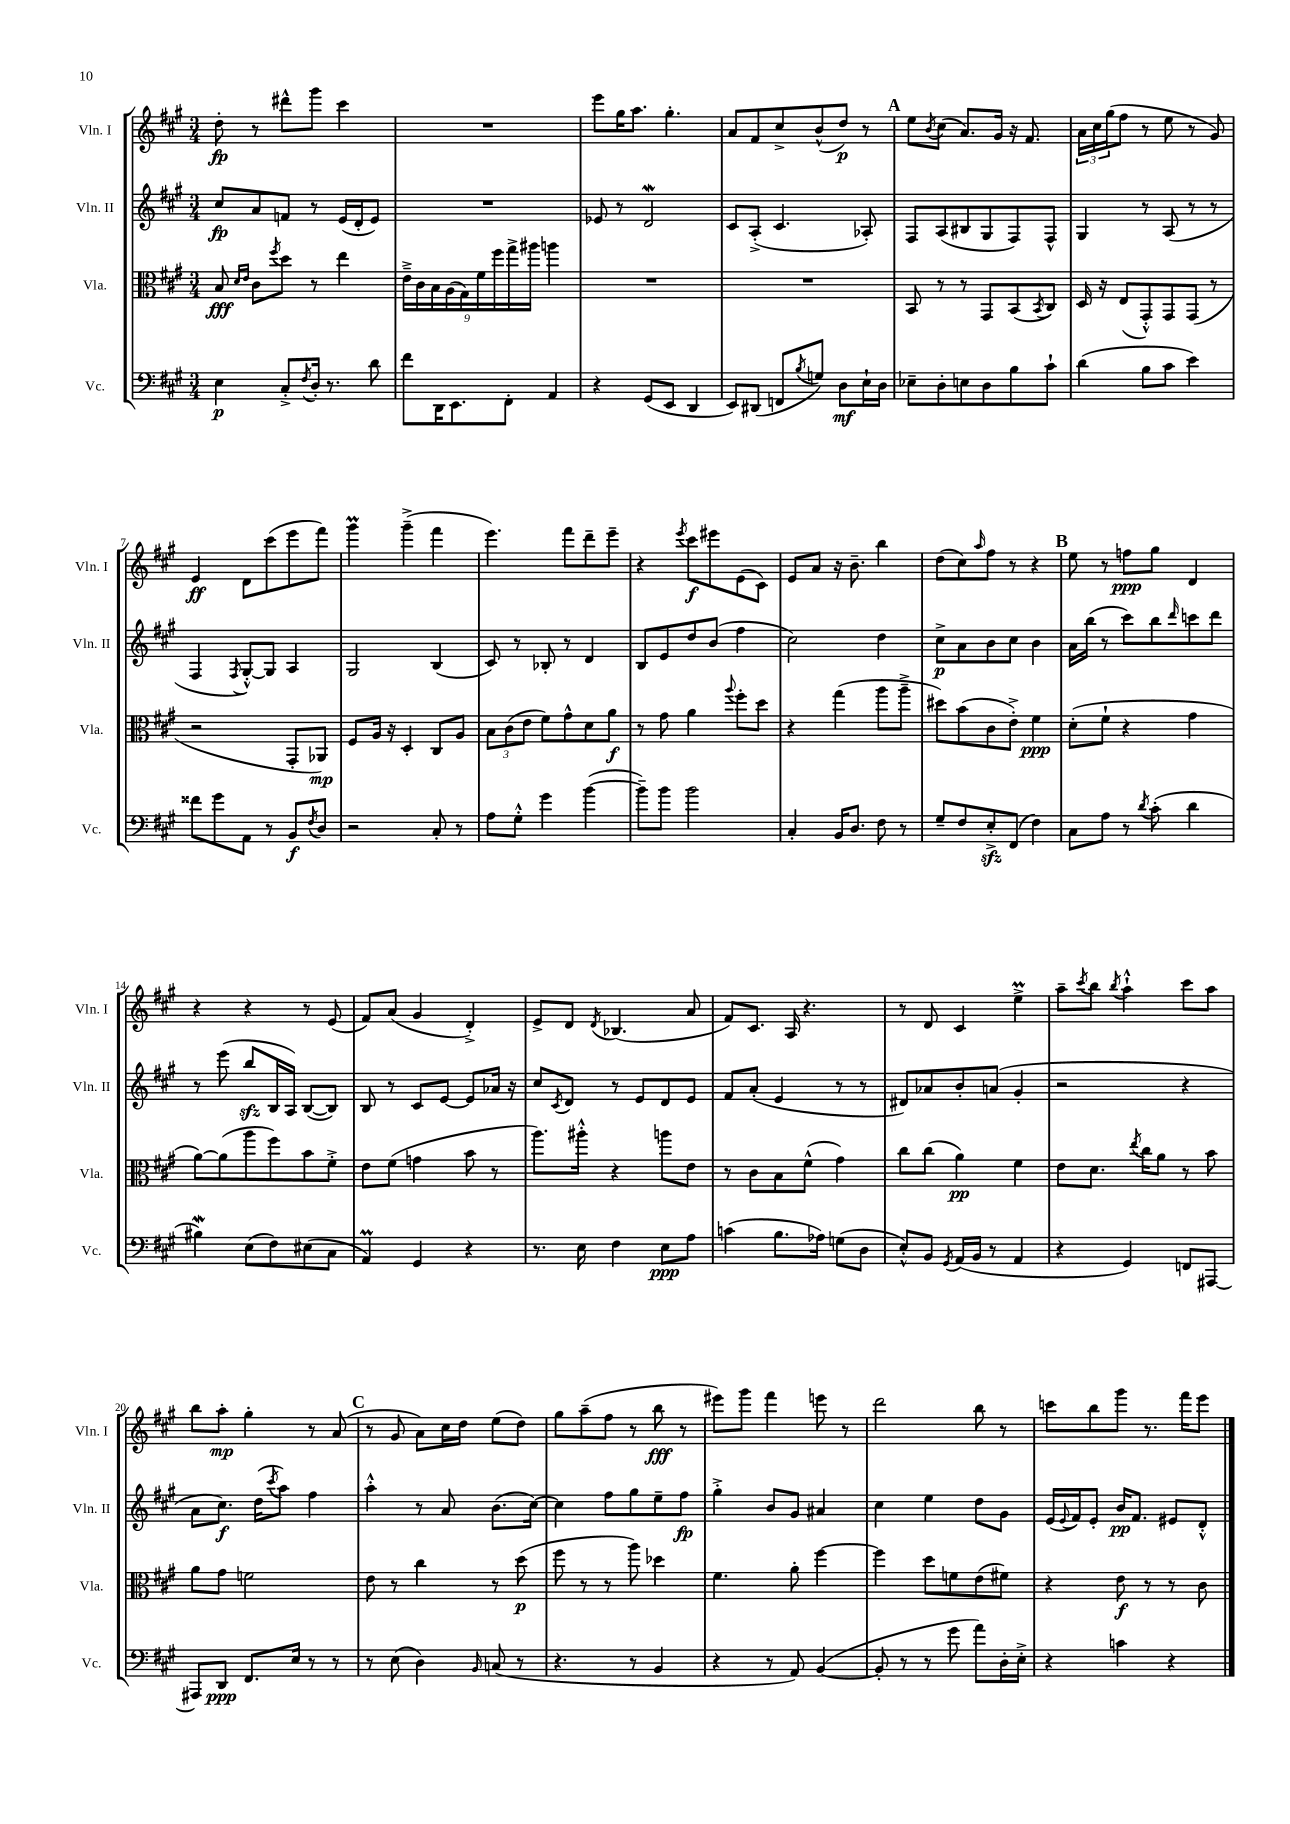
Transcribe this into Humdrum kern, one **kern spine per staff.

**kern	**dynam	**kern	**dynam	**kern	**dynam	**kern	**dynam
*part4	*part4	*part3	*part3	*part2	*part2	*part1	*part1
*staff4	*staff4	*staff3	*staff3	*staff2	*staff2	*staff1	*staff1
*I"Vc.	*	*I"Vla.	*	*I"Vln. II	*	*I"Vln. I	*
*I'Vc.	*	*I'Vla.	*	*I'Vln. II	*	*I'Vln. I	*
*clefF4	*	*clefC3	*	*clefG2	*	*clefG2	*
*k[f#c#g#]	*	*k[f#c#g#]	*	*k[f#c#g#]	*	*k[f#c#g#]	*
*M3/4	*	*M3/4	*	*M3/4	*	*M3/4	*
=1	=1	=1	=1	=1	=1	=1	=1
4E\	p	8B/	fff	8cc#/L	fp	8dd'\	fp
.	.	16qqd/LL	.	.	.	.	.
.	.	16qqe/JJ	.	.	.	.	.
.	.	8c#\L	.	8a/	.	8r	.
.	.	8qff#/	.	.	.	.	.
8C#'^/L	.	8dd\J	.	8fn/J	.	8ddd#X^^\L	.
8qF#/	.	.	.	.	.	.	.
16D'/Jk	.	8r	.	8r	.	8ggg#\J	.
8.r	.	.	.	.	.	.	.
.	.	4ee\	.	(16e/LL	.	4ccc#\	.
.	.	.	.	16d'/J	.	.	.
8d\	.	.	.	8e/J)	.	.	.
=2	=2	=2	=2	=2	=2	=2	=2
8f#\L	.	18e~^\LL	.	2.r	.	2.r	.
.	.	18c#\	.	.	.	.	.
.	.	18B\	.	.	.	.	.
16DD\K	.	.	.	.	.	.	.
.	.	(18A\	.	.	.	.	.
8.EE\	.	.	.	.	.	.	.
.	.	18G#\)	.	.	.	.	.
.	.	18f#\	.	.	.	.	.
.	.	18ff#\	.	.	.	.	.
8FF#'\J	.	.	.	.	.	.	.
.	.	18gg#^\	.	.	.	.	.
.	.	18aa#X\JJ	.	.	.	.	.
4AA/	.	4aan\	.	.	.	.	.
=3	=3	=3	=3	=3	=3	=3	=3
4r	.	2.r	.	8e-X/	.	8eee\L	.
.	.	.	.	8r	.	16gg#\K	.
.	.	.	.	.	.	8.aa\J	.
(8GG#/L	.	.	.	2dw/	.	.	.
8EE/J	.	.	.	.	.	4.gg#'\	.
4DD/	.	.	.	.	.	.	.
=4	=4	=4	=4	=4	=4	=4	=4
8EE/L)	.	2.r	.	8c#/L	.	8a/L	.
(8DD#X/J	.	.	.	(8A'^/J	.	8f#/	.
8FFn/L	.	.	.	4.c#/	.	8cc#^/	.
8qB/	.	.	.	.	.	.	.
8Gn/J)	.	.	.	.	.	(8b^^/	.
8D\L	mf	.	.	.	.	8dd/J)	p
16E`\L	.	.	.	8A-X'/)	.	8r	.
16D\JJ	.	.	.	.	.	.	.
!!LO:REH:place=s1:t=A
=5	=5	=5	=5	=5	=5	=5	=5
8E-X~\L	.	8BB/	.	8F#/L	.	8ee\L	.
.	.	.	.	.	.	8qb/	.
8D'\	.	8r	.	(8A/	.	(8cc#\J	.
8En\	.	8r	.	8B#X/	.	8.a/L)	.
8D\	.	8GG#/L	.	8G#/	.	.	.
.	.	.	.	.	.	16g#/Jk	.
8B\	.	(8BB/	.	8F#/)	.	16r	.
.	.	.	.	.	.	8.f#/	.
.	.	8qBB/	.	.	.	.	.
8c#`\J	.	8C#/J)	.	8F#^^/J	.	.	.
=6	=6	=6	=6	=6	=6	=6	=6
(4d\	.	16D/	.	4G#/	.	24a\LL	.
.	.	.	.	.	.	24cc#\	.
.	.	16r	.	.	.	.	.
.	.	.	.	.	.	(24gg#\J	.
.	.	(8E/L	.	.	.	8ff#\J	.
8B\L	.	8GG#'^^/)	.	8r	.	8r	.
8c#\J	.	8GG#/	.	(8A/	.	8ee\	.
4e\)	.	(8GG#/J	.	8r	.	8r	.
.	.	8r	.	8r	.	8g#/)	.
!!LO:LB:g=z
=7	=7	=7	=7	=7	=7	=7	=7
8f##X\L	.	2r	.	4F#/	.	4e/	ff
8g#\	.	.	.	.	.	.	.
.	.	.	.	8qF#/	.	.	.
8AA\J	.	.	.	[8G#'^^/L)	.	8d\L	.
8r	.	.	.	8G#/J]	.	(8ccc#\	.
8BB/L	f	8GG#'/L	.	4A/	.	8eee\	.
8qF#/	.	.	.	.	.	.	.
8D/J	.	8AA-X/J)	mp	.	.	8fff#\J)	.
=8	=8	=8	=8	=8	=8	=8	=8
2r	.	8F#/L	.	2G#/	.	4ggg#m\	.
.	.	16A/Jk	.	.	.	.	.
.	.	16r	.	.	.	.	.
.	.	4D'/	.	.	.	(4ggg#~^\	.
8C#'/	.	8C#/L	.	(4B/	.	4fff#\	.
8r	.	8A/J	.	.	.	.	.
=9	=9	=9	=9	=9	=9	=9	=9
8A\L	.	12B\L	.	8c#/)	.	4.eee\)	.
.	.	(12c#\	.	.	.	.	.
8G#'^^\J	.	.	.	8r	.	.	.
.	.	12e\J	.	.	.	.	.
4g#\	.	8f#\L)	.	8B-X'/	.	.	.
.	.	8g#^^\	.	8r	.	8fff#\L	.
([4b\	.	8d\	.	4d/	.	8ddd~\	.
.	.	8a\J	f	.	.	8eee~\J	.
=10	=10	=10	=10	=10	=10	=10	=10
8b~\L])	.	8r	.	8B/L	.	4r	.
8b\J	.	8g#\	.	8e/	.	.	.
.	.	.	.	.	.	8qeee/	.
2b\	.	4a\	.	8dd/	.	8ccc#\L	f
.	.	.	.	(8b/J	.	8eee#X\	.
.	.	8qqaa/	.	.	.	.	.
.	.	8ff#'\L	.	4ff#\	.	(8e\	.
.	.	8dd\J	.	.	.	8c#\J)	.
=11	=11	=11	=11	=11	=11	=11	=11
4C#'/	.	4r	.	2cc#\)	.	8e/L	.
.	.	.	.	.	.	8a/J	.
16BB/KL	.	(4gg#\	.	.	.	16r	.
8.D/J	.	.	.	.	.	8.b~\	.
8F#\	.	8aa\L	.	4dd\	.	4bb\	.
8r	.	8aa~^\J	.	.	.	.	.
=12	=12	=12	=12	=12	=12	=12	=12
8G#~/L	.	8dd#X\L)	.	8cc#^\L	p	(8dd\L	.
8F#/	.	(8b\	.	8a\	.	8cc#\)	.
.	.	.	.	.	.	16qqaa/	.
8Ezz'^/	.	8c#\	.	8b\	.	8ff#\J	.
(8FF#/J	.	8e'^\J)	.	8cc#\J	.	8r	.
4F#\)	.	4f#\	ppp	4b\	.	4r	.
!!LO:REH:place=s1:t=B
=13	=13	=13	=13	=13	=13	=13	=13
8C#\L	.	(8d'\L	.	16a\LL	.	8ee\	.
.	.	.	.	(16bb\JJ	.	.	.
8A\J	.	8f#`\J	.	8r	.	8r	.
8r	.	4r	.	8ccc#\L)	.	8ffn\L	ppp
8qd/	.	.	.	.	.	.	.
(8c#'\	.	.	.	8bb\	.	8gg#\J	.
.	.	.	.	16qqddd/	.	.	.
4d\	.	4g#\	.	8cccn\	.	4d/	.
.	.	.	.	8ddd\J	.	.	.
!!LO:LB:g=z
=14	=14	=14	=14	=14	=14	=14	=14
4B#XW\)	.	[8a\L)	.	8r	.	4r	.
.	.	(8a\]	.	(8eee\	.	.	.
(8E\L	.	8aa\	.	8bbzz/L	.	4r	.
8F#\)	.	8ff#\)	.	16B/L	.	.	.
.	.	.	.	16A/JJ)	.	.	.
(8E#X\	.	8b\	.	([8B/L	.	8r	.
8C#\J	.	8f#'^\J	.	8B/J])	.	(8e/	.
=15	=15	=15	=15	=15	=15	=15	=15
4AAM/)	.	8e\L	.	8B/	.	8f#/L)	.
.	.	(8f#\J	.	8r	.	(8a/J	.
4GG#/	.	4gn\	.	8c#/L	.	4g#/	.
.	.	.	.	[8e/J	.	.	.
4r	.	8b\	.	8e/L]	.	4d'^/)	.
.	.	8r	.	16a-X/Jk	.	.	.
.	.	.	.	16r	.	.	.
=16	=16	=16	=16	=16	=16	=16	=16
8.r	.	8.aa\L)	.	8cc#/L	.	8e^/L	.
.	.	.	.	8qc#/	.	.	.
.	.	.	.	8d/J	.	8d/J	.
16E\	.	16aa#X'^^\Jk	.	.	.	.	.
.	.	.	.	.	.	8qd/	.
4F#\	.	4r	.	8r	.	(4.B-X/	.
.	.	.	.	8e/L	.	.	.
8E\L	ppp	8aan\L	.	8d/	.	.	.
8A\J	.	8e\J	.	8e/J	.	8a/	.
=17	=17	=17	=17	=17	=17	=17	=17
(4cn\	.	8r	.	8f#/L	.	8f#/L)	.
.	.	8c#\L	.	(8a'/J	.	8.c#/J	.
8.B\L	.	8B\	.	4e/	.	.	.
.	.	.	.	.	.	16A/	.
.	.	(8f#^^\J	.	.	.	4.r	.
16A-X\Jk)	.	.	.	.	.	.	.
(8Gn\L	.	4g#\)	.	8r	.	.	.
8D\J	.	.	.	8r	.	.	.
=18	=18	=18	=18	=18	=18	=18	=18
8E'^^/L)	.	8cc#\L	.	8d#X/L)	.	8r	.
8BB/J	.	(8cc#\J	.	8a-X/	.	8d/	.
8qGG#/	.	.	.	.	.	.	.
(16AA/LL	.	4a\)	pp	8b'/	.	4c#/	.
16BB/JJ	.	.	.	.	.	.	.
8r	.	.	.	(8an/J	.	.	.
4AA/	.	4f#\	.	4g#'/	.	4eeM^\	.
=19	=19	=19	=19	=19	=19	=19	=19
4r	.	8e\L	.	2r	.	8aa~\L	.
.	.	.	.	.	.	8qccc#/	.
.	.	8.d\J	.	.	.	8bb\J	.
.	.	.	.	.	.	8qbb/	.
4GG#/)	.	.	.	.	.	4aa`^^\	.
.	.	8qee/	.	.	.	.	.
.	.	16cc#\KL	.	.	.	.	.
.	.	8a\J	.	.	.	.	.
8FFn/L	.	8r	.	4r	.	8ccc#\L	.
[8AAA#X/J	.	8b\	.	.	.	8aa\J	.
!!LO:LB:g=z
=20	=20	=20	=20	=20	=20	=20	=20
8AAA#X/L]	.	8a\L	.	8a\L	.	8bb\L	.
8DD/J	ppp	8g#\J	.	8.cc#\J)	f	8aa'\J	mp
8.FF#/L	.	2fn\	.	.	.	4gg#'\	.
.	.	.	.	(16dd\KL	.	.	.
.	.	.	.	8qccc#/	.	.	.
.	.	.	.	8aa\J)	.	.	.
16E/Jk	.	.	.	.	.	.	.
8r	.	.	.	4ff#\	.	8r	.
8r	.	.	.	.	.	(8a/	.
!!LO:REH:place=s1:t=C
=21	=21	=21	=21	=21	=21	=21	=21
8r	.	8e\	.	4aa'^^\	.	8r	.
(8E\	.	8r	.	.	.	8g#/	.
4D\)	.	4cc#\	.	8r	.	8a\L)	.
.	.	.	.	8a/	.	16cc#\L	.
.	.	.	.	.	.	16dd\JJ	.
16qqBB/	.	.	.	.	.	.	.
(8Cn/	.	8r	.	(8.b\L	.	(8ee\L	.
8r	.	(8dd\	p	.	.	8dd\J)	.
.	.	.	.	[16cc#\Jk)	.	.	.
=22	=22	=22	=22	=22	=22	=22	=22
4.r	.	8ff#\	.	4cc#\]	.	8gg#\L	.
.	.	8r	.	.	.	(8aa~\	.
.	.	8r	.	8ff#\L	.	8ff#\J	.
8r	.	8aa\)	.	8gg#\	.	8r	.
4BB/	.	4dd-X\	.	8ee~\	.	8bb\	fff
.	.	.	.	8ff#\J	fp	8r	.
=23	=23	=23	=23	=23	=23	=23	=23
4r	.	4.f#\	.	4gg#'^\	.	8eee#X\L)	.
.	.	.	.	.	.	8ggg#\J	.
8r	.	.	.	8b/L	.	4fff#\	.
8AA/)	.	8a'\	.	8g#/J	.	.	.
([4BB/	.	[4ff#\	.	4a#X/	.	8eeen\	.
.	.	.	.	.	.	8r	.
=24	=24	=24	=24	=24	=24	=24	=24
8BB'/]	.	4ff#\]	.	4cc#\	.	2ddd\	.
8r	.	.	.	.	.	.	.
8r	.	8dd\L	.	4ee\	.	.	.
8g#\	.	8fn\	.	.	.	.	.
8a\L)	.	(8e\	.	8dd\L	.	8bb\	.
16D'\L	.	8f#X\J)	.	8g#\J	.	8r	.
16E'^\JJ	.	.	.	.	.	.	.
=25	=25	=25	=25	=25	=25	=25	=25
4r	.	4r	.	(16e/LL	.	8cccn\L	.
.	.	.	.	8qqe/	.	.	.
.	.	.	.	16f#/J)	.	.	.
.	.	.	.	8e'/J	.	8bb\	.
4cn\	.	8e\	f	16b/KL	pp	8ggg#\J	.
.	.	.	.	8.f#/J	.	.	.
.	.	8r	.	.	.	8.r	.
4r	.	8r	.	8e#X/L	.	.	.
.	.	.	.	.	.	16fff#\KL	.
.	.	8c#\	.	8d'^^/J	.	8eee\J	.
==	==	==	==	==	==	==	==
*-	*-	*-	*-	*-	*-	*-	*-
